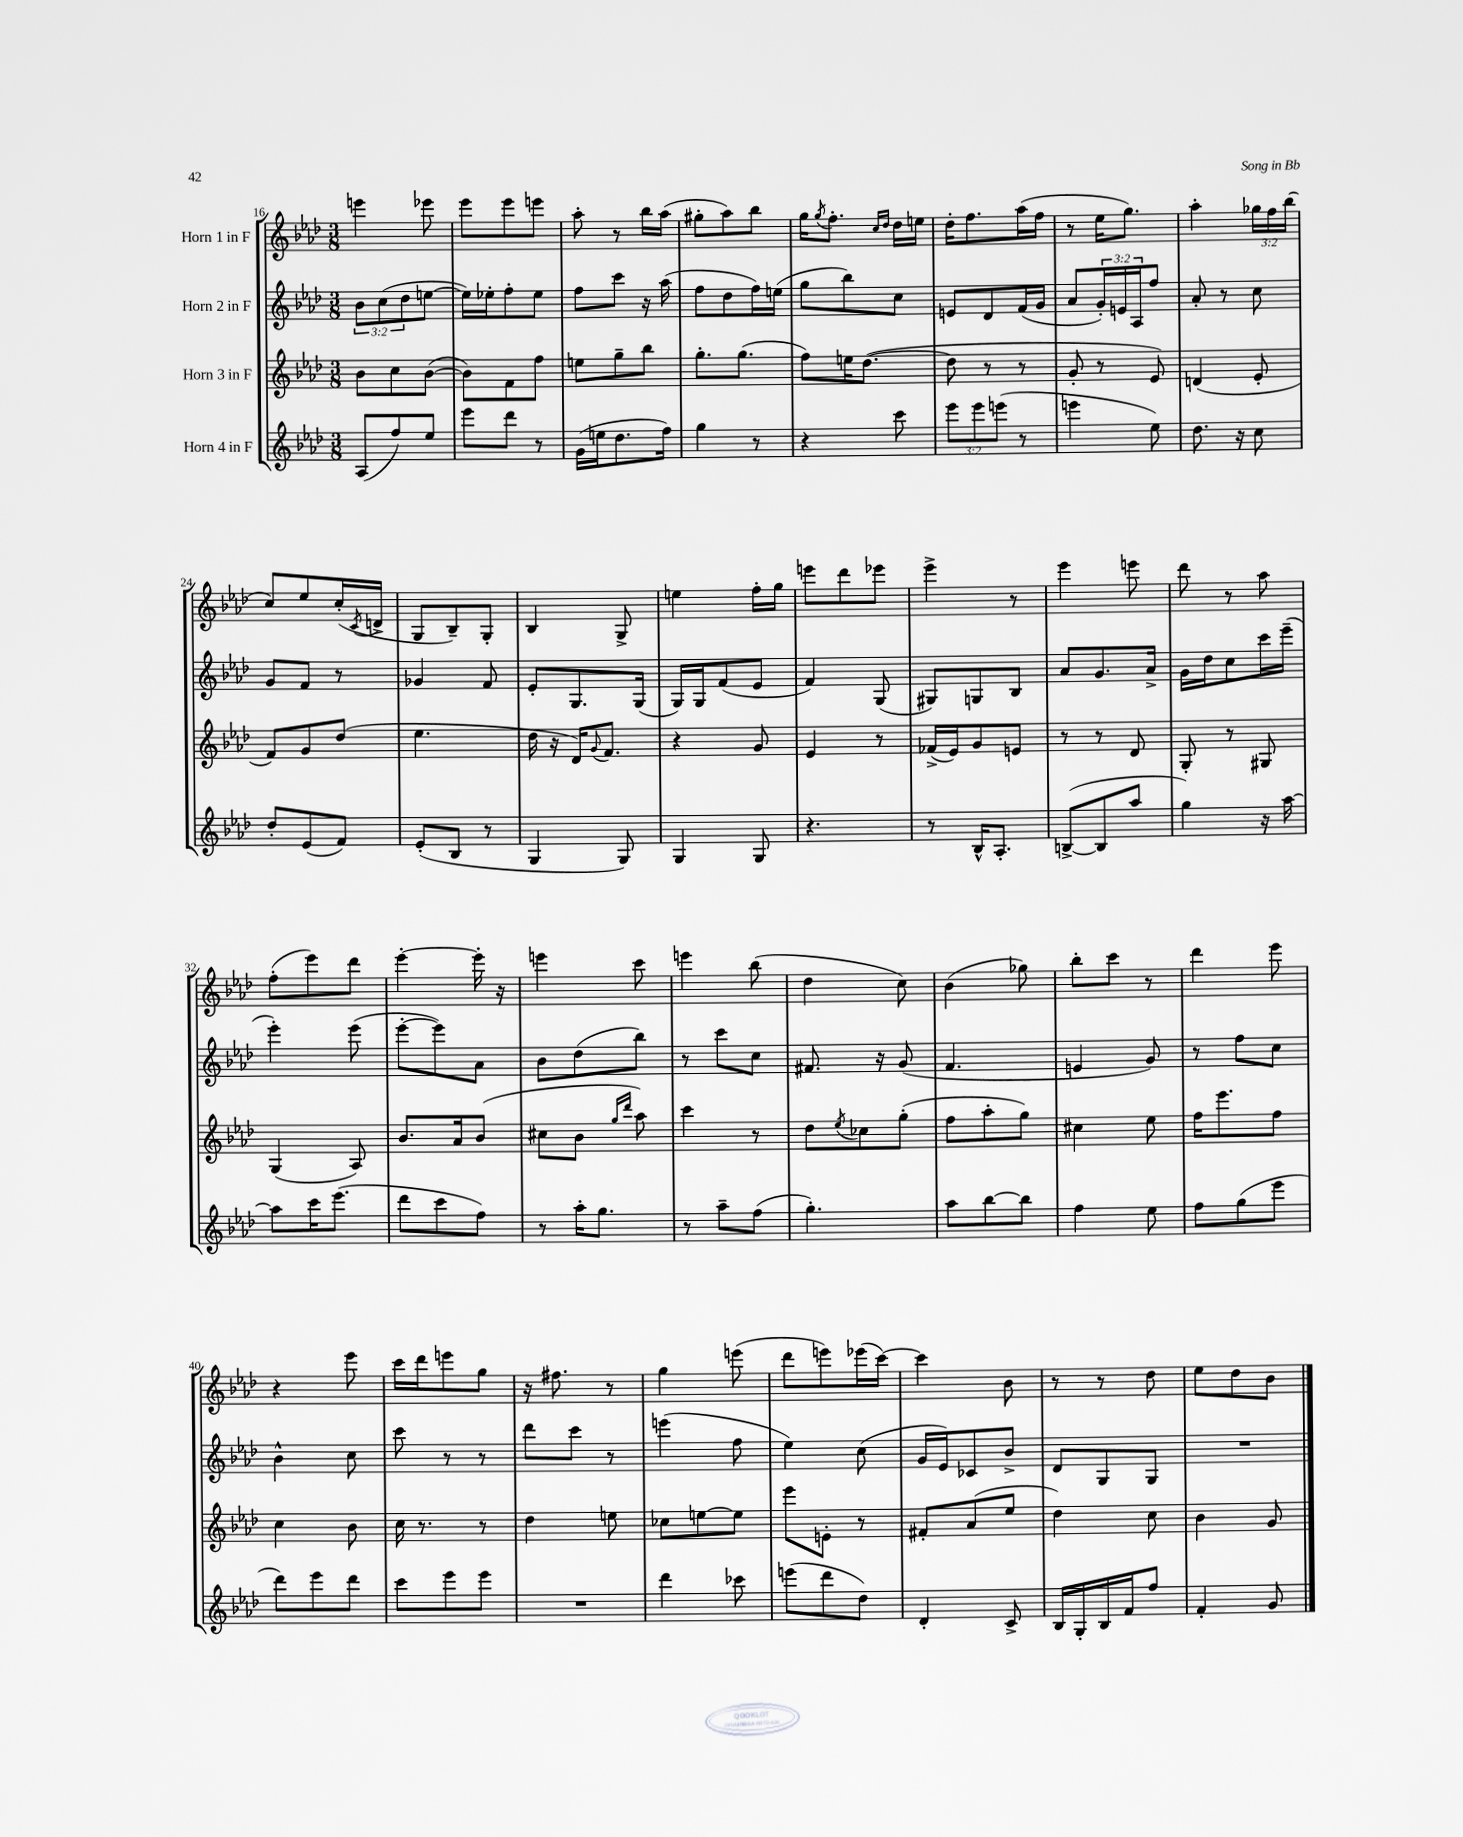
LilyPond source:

<<
\new StaffGroup <<
\new Staff = "s0" \with { instrumentName = "Horn 1 in F" } {
    \clef treble \key aes \major \numericTimeSignature \time 3/8 \override Staff.TupletNumber.text = #tuplet-number::calc-fraction-text
    e'''4 ees'''8 |
    ees'''8 ees'''8 e'''8 |
    aes''8-. r8 bes''16 aes''16( |
    gis''8-. aes''8) bes''8 |
    g''16 \acciaccatura { g''8 } f''8.-. \grace { c''16 des''16 } des''16 e''16 |
    des''16-. f''8. aes''16( f''16 |
    r8 ees''16 g''8.) |
    aes''4-. \tuplet 3/2 { ges''16 f''16 bes''16( } |
    c''8) ees''8 c''16-.( \acciaccatura { c'8 } d'16-> |
    g8 bes8--) g8-. |
    bes4 g8-> |
    e''4 f''16-. g''16 |
    e'''8 des'''8 ees'''8 |
    ees'''4-> r8 |
    ees'''4 e'''8 |
    des'''8 r8 aes''8 |
    f''8-.( ees'''8) des'''8 |
    ees'''4~-. ees'''16-. r16 |
    e'''4 c'''8 |
    e'''4 bes''8( |
    des''4 c''8) |
    bes'4( ges''8) |
    bes''8-. c'''8 r8 |
    des'''4 ees'''8 |
    r4 ees'''8 |
    c'''16 des'''16 e'''8 g''8 |
    r16 fis''8. r8 |
    g''4 e'''8( |
    des'''8 e'''8) ees'''16( c'''16~) |
    c'''4 bes'8 |
    r8 r8 des''8 |
    ees''8 des''8 bes'8 \bar "|." |
}
\new Staff = "s1" \with { instrumentName = "Horn 2 in F" } {
    \clef treble \key aes \major \numericTimeSignature \time 3/8 \override Staff.TupletNumber.text = #tuplet-number::calc-fraction-text
    \tuplet 3/2 { bes'8 c''8( des''8 } e''8~ |
    e''16) ees''16-. f''8-. ees''8 |
    f''8 c'''8 r16 aes''16( |
    f''8 des''8 f''16) e''16( |
    g''8 bes''8) c''8 |
    e'8 des'8 f'16( g'16 |
    aes'8 \tuplet 3/2 { g'16-.) e'16 aes16 } f''8 |
    aes'8-. r8 c''8 |
    g'8 f'8 r8 |
    ges'4 f'8 |
    ees'8-. g8. g16( |
    g16) g16 f'8( ees'8 |
    f'4) g8( |
    gis8) g8 bes8 |
    aes'8 g'8. aes'16-> |
    g'16 des''16 c''8 c'''16 ees'''16--( |
    ees'''4-.) ees'''8( |
    ees'''8~-. ees'''8) aes'8 |
    bes'8 des''8( bes''8) |
    r8 c'''8 c''8 |
    fis'8. r16 g'8( |
    f'4. |
    e'4 g'8) |
    r8 f''8 c''8 |
    bes'4-^ c''8 |
    c'''8 r8 r8 |
    des'''8 c'''8 r8 |
    e'''4( f''8 |
    ees''4) c''8( |
    g'16 ees'16) ces'8 bes'8-> |
    des'8 g8 g8 |
    R4. \bar "|." |
}
\new Staff = "s2" \with { instrumentName = "Horn 3 in F" } {
    \clef treble \key aes \major \numericTimeSignature \time 3/8
    bes'8 c''8 bes'8~( |
    bes'8) f'8 f''8 |
    e''8 g''8-- bes''8 |
    g''8.-. g''8.( |
    f''8) e''16 des''8.~( |
    des''8 r8 r8 |
    g'8-. r8 ees'8) |
    d'4( ees'8-. |
    f'8) g'8 des''8( |
    ees''4. |
    des''16 r16 des'16) \appoggiatura { g'8 } f'8. |
    r4 g'8 |
    ees'4 r8 |
    fes'16->( ees'16) g'8 e'8 |
    r8 r8 des'8 |
    g8-. r8 gis8 |
    g4( aes8) |
    bes'8. aes'16 bes'8( |
    cis''8 bes'8 \grace { g''16 des'''16 } aes''8) |
    c'''4 r8 |
    des''8 \acciaccatura { ees''8 } ces''8 g''8-.( |
    f''8 aes''8-. g''8) |
    cis''4 ees''8 |
    f''16 ees'''8. f''8 |
    c''4 bes'8 |
    c''16 r8. r8 |
    des''4 e''8 |
    ces''8 e''8~ e''8 |
    ees'''8 e'8-. r8 |
    fis'8-. aes'8( ees''8 |
    des''4) c''8 |
    bes'4 g'8 \bar "|." |
}
\new Staff = "s3" \with { instrumentName = "Horn 4 in F" } {
    \clef treble \key aes \major \numericTimeSignature \time 3/8 \override Staff.TupletNumber.text = #tuplet-number::calc-fraction-text
    aes8( f''8) ees''8 |
    ees'''8 des'''8 r8 |
    g'16( e''16 des''8. f''16) |
    g''4 r8 |
    r4 c'''8 |
    \tuplet 3/2 { ees'''8 ees'''8 e'''8( } r8 |
    e'''4 ees''8) |
    des''8. r16 c''8 |
    des''8-. ees'8( f'8) |
    ees'8-.( bes8 r8 |
    g4 g8) |
    g4 g8 |
    r4. |
    r8 bes16-^ aes8.-. |
    b8~->( b8 aes''8 |
    g''4) r16 aes''16~ |
    aes''8 c'''16 ees'''8.( |
    des'''8 c'''8 f''8) |
    r8 aes''16-. g''8. |
    r8 aes''8-- f''8( |
    g''4.-.) |
    aes''8 bes''8~ bes''8 |
    f''4 ees''8 |
    f''8 g''8( ees'''8 |
    des'''8) ees'''8 des'''8 |
    c'''8 ees'''8 ees'''8 |
    R4. |
    des'''4 ces'''8 |
    e'''8( des'''8 des''8) |
    des'4-. c'8-> |
    bes16 g16-. bes16 f'16 f''8 |
    f'4-. g'8 \bar "|." |
}
>>
>>
\layout { \context { \Score currentBarNumber = #16 } }
